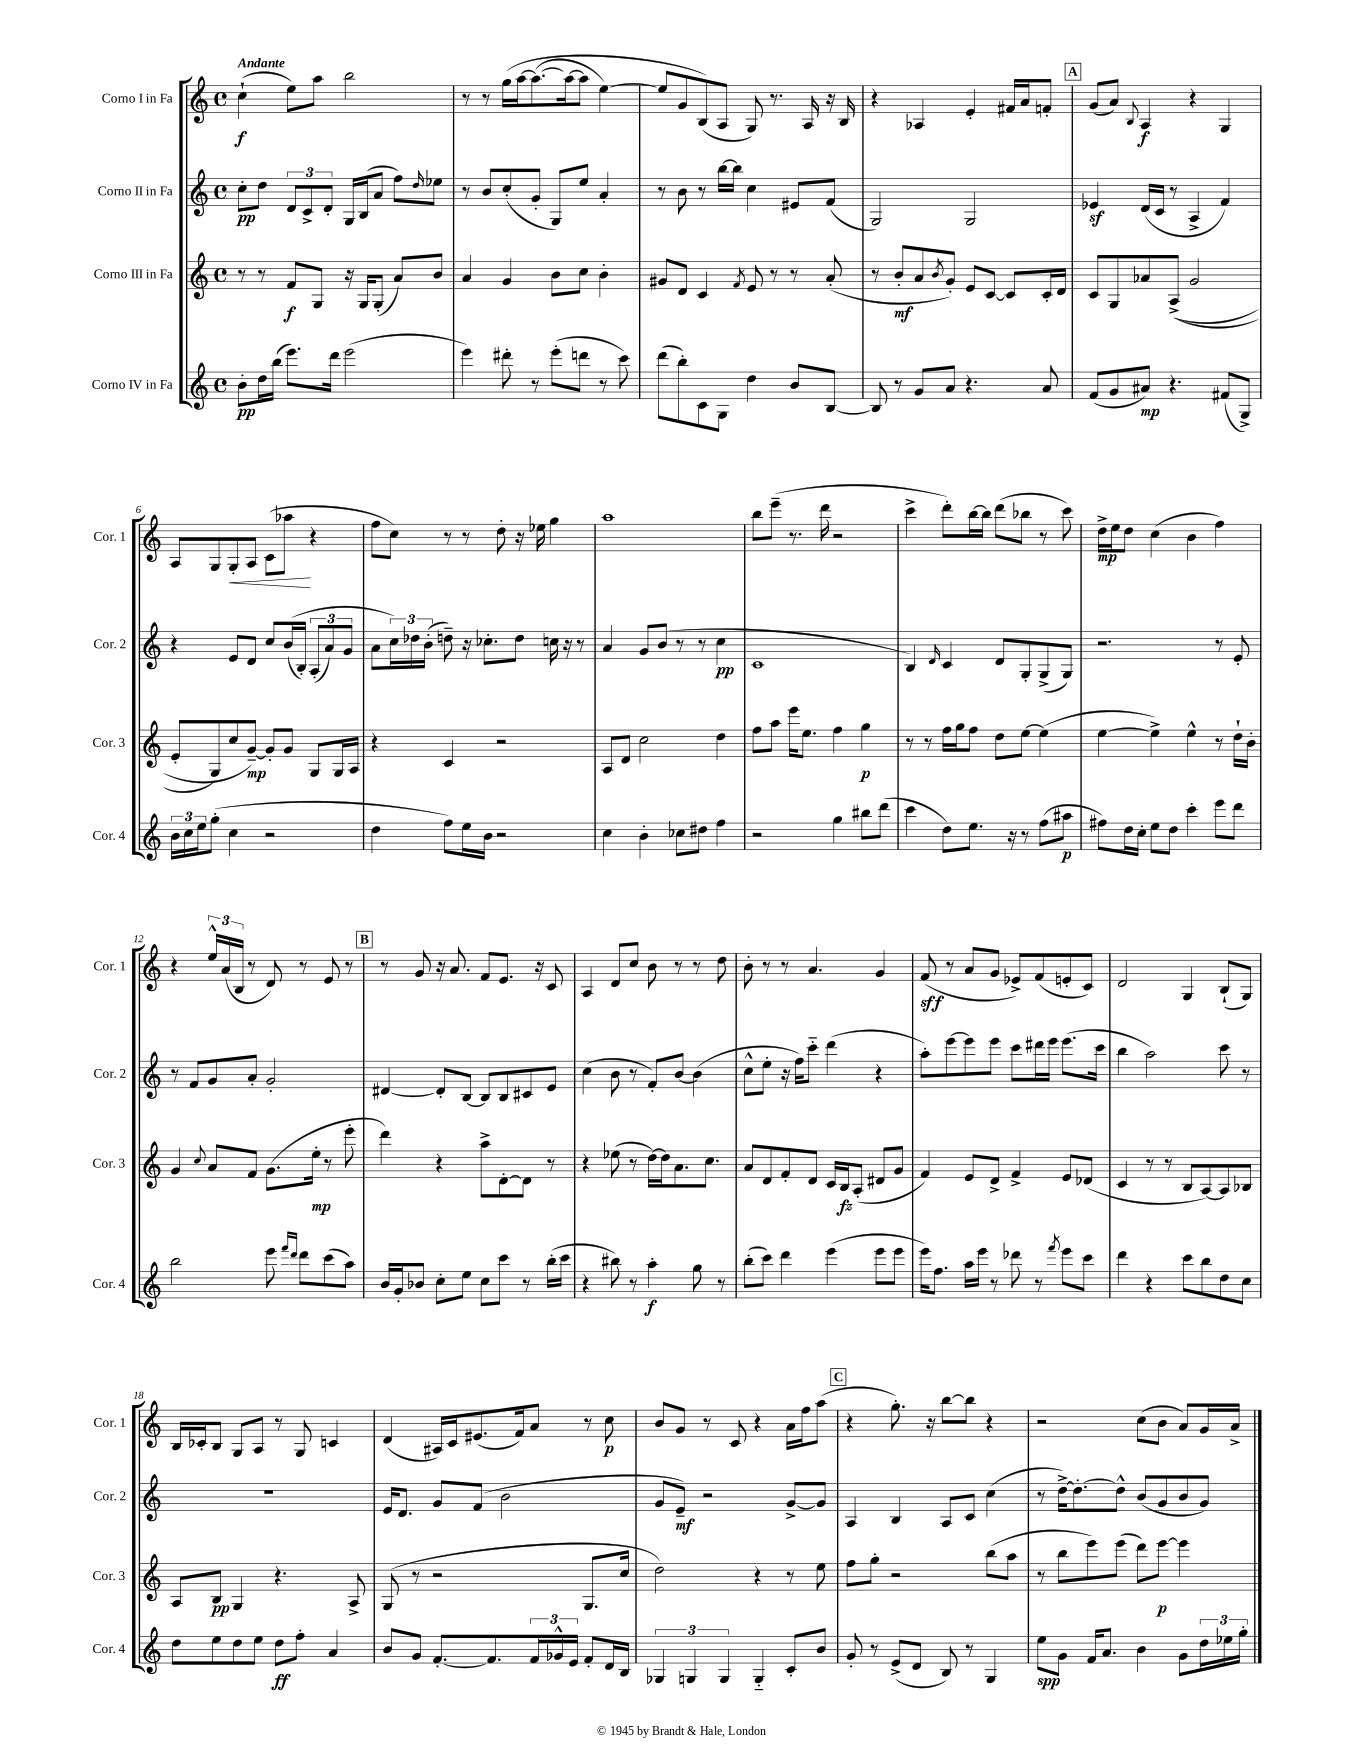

**kern	**kern	**kern	**kern
*staff4	*staff3	*staff2	*staff1
*clefG2	*clefG2	*clefG2	*clefG2
*k[]	*k[]	*k[]	*k[]
*M4/4	*M4/4	*M4/4	*M4/4
*met(c)	*met(c)	*met(c)	*met(c)
8b'	8r	8cc'	(4cc`
16dd	8r	8dd	.
(16bb	.	.	.
8.eee)	8f	12d	8ee)
.	.	12c^	.
.	8G	.	8aa
.	.	12d'	.
16ddd	.	.	.
(2eee	16r	16G	2bb
.	16G	(16B	.
.	(8G'	8a	.
.	8a)	8ff)	.
.	.	16qqdd	.
.	8b	8ee-	.
=	=	=	=
4eee)	4a	8r	8r
.	.	8b	8r
8ddd#'	4g	(8cc'	&(16gg
.	.	.	[16aa
8r	.	8g'	(8.aa_
(8eee'	8b	8G)	.
.	.	.	16aa_
8ddd	8cc	8ee	8aa]
8r	4b'	4a'	[4ee)
8ccc)	.	.	.
=	=	=	=
(8ddd	8g#	8r	8ee]
8bb')	8d	8b	8g
8c	4c	8r	(8B&)
8G	.	[16bb	8A
.	.	16bb]	.
.	8qf	.	.
4dd	8e	4cc	8G)
.	8r	.	8.r
8b	8r	8e#	.
.	.	.	16A
[8B	(8a'	(8f	16r
.	.	.	16B
=	=	=	=
8B]	8r	2G)	4r
8r	8b'	.	.
8g	8a	.	4A-
.	8qb	.	.
8a	8g')	.	.
4.r	8e	2G	4e'
.	[8c	.	.
.	8c]	.	16f#
.	.	.	16a
8a	16c'	.	8f'
.	16d	.	.
=	=	=	=
(8f	8c	4e-	(8g
8g	8G	.	8a)
.	.	.	8qqB
8a#)	8a-	(16d	4A
.	.	16c	.
4.r	&((8A^	8r	.
.	2g	4A^	4r
(8f#	.	4f)	4G
8G^)	.	.	.
=	=	=	=
24b	8e'	4r	8A
24cc	.	.	.
24ee	.	.	.
(8gg'	8G)	.	8G
4cc	8cc	8e	8G'
.	[8g~&)	8d	8A
2r	8g']	8cc	(8c
.	8g	&((16b	8aa-
.	.	16B')	.
.	8G	(12A'	4r
.	.	12a)	.
.	16G	.	.
.	.	12g	.
.	16A	.	.
=	=	=	=
4dd	4r	8a	8ff
.	.	24cc&)	8cc)
.	.	24dd-	.
.	.	(24b'	.
8ff)	4c	8dd~)	8r
16ee	.	16r	8r
16b	.	8.cc-'	.
2r	2r	.	8dd'
.	.	8dd	16r
.	.	.	16ee-
.	.	16cc	4gg
.	.	16r	.
.	.	8r	.
=	=	=	=
4cc	8A	4a	1aa
.	8d	.	.
4b'	2cc	8g	.
.	.	(8b	.
8cc-	.	8r	.
8dd#	.	8r	.
4ff	4dd	4cc	.
=	=	=	=
2r	8ff	1c	8bb
.	8aa	.	(8eee~
.	16eee	.	8.r
.	8.ee	.	.
.	.	.	16ddd
4gg	4ff	.	2r
8bb#	4gg	.	.
(8ddd	.	.	.
=	=	=	=
4ccc	8r	4B)	4ccc^
.	8r	.	.
.	.	16qqd	.
8dd)	16ff	4c	8ddd')
.	16gg	.	.
8.ee	8ff	.	[16bb
.	.	.	16bb]
.	8dd	8d	(8ddd
16r	.	.	.
8r	[8ee	8G'	8bb-
(8ff	(4ee]	(8G^	8r
8aa#	.	8G)	8ccc)
=	=	=	=
8ff#)	[4ee	2.r	16dd^
.	.	.	16ee
16dd	.	.	8dd
16cc'	.	.	.
8ee	4ee^])	.	(4cc
8dd	.	.	.
4ccc'	4ee^^	.	4b
8eee	8r	8r	4ff)
8ddd	16dd`	8e'	.
.	16b'	.	.
=	=	=	=
2bb	4g	8r	4r
.	.	8f	.
.	8qqcc	.	.
.	8a	8g	24ee^^
.	.	.	(24a
.	.	.	24B
.	8f	8a'	8r
8eee	(8.g	2g'	8d)
16qqfff	.	.	.
16qqddd	.	.	.
8ddd	.	.	8r
.	16ee'	.	.
(8ccc	8r	.	8e
8aa)	8eee'	.	8r
=	=	=	=
16b	4ddd)	[4d#	8r
16g'	.	.	.
8b-	.	.	8g
8cc'	4r	8d#']	16r
.	.	.	8.a
8ee	.	[8B	.
8cc	8aa^	8B]	8f
8ccc	[8d'	8B	8.e
8r	8d]	8c#	.
.	.	.	16r
(16bb'	8r	8e	8c
16ccc	.	.	.
=	=	=	=
4r	4r	(4cc	4A
8bb#)	(8ee-	8b	8d
8r	8r	8r	8cc
4aa'	[16dd)	8f')	8b
.	16dd]	.	.
.	8.a	[8b	8r
8gg	.	(4b]	8r
.	8.cc	.	.
8r	.	.	8dd
=	=	=	=
(8bb'	8a	8cc^^	8b'
8ccc)	8d	8ee'	8r
4ddd	8f'	16r	8r
.	.	16ff)	.
.	8d	8ccc'~	4.a
(4eee	16c	(4ddd	.
.	16B	.	.
.	(8A'	.	.
8eee	8d#	4r	4g
8eee	8g	.	.
=	=	=	=
16eee)	4f)	8aa')	(8f
8.ff	.	.	.
.	.	[8eee	8r
16aa	8e	8eee]	8a
16eee	.	.	.
8r	8d^	8eee	8g
8ddd-	4f^	8ccc	8e-^)
8r	.	16ddd#	(8f
.	.	16eee	.
8qfff	.	.	.
8eee	8e	(8.eee	8e'
8ccc	(8d-	.	8c)
.	.	16ccc	.
=	=	=	=
4ddd	4c	4bb	2d
4r	8r	2aa)	.
.	8r	.	.
8ccc	8B	.	4G
8bb	[8A)	.	.
8dd	8A]	8ccc	(8B`
8cc	8B-	8r	8G)
=	=	=	=
8dd	8A	1r	16B
.	.	.	16c-'
8ee	8B	.	8B
8dd	4G	.	8G
8ee	.	.	8A
8dd	4.r	.	8r
8ff'	.	.	8G
4a	.	.	4c
.	8A^	.	.
=	=	=	=
8b	(8G	16e	(4d
.	.	8.d	.
8g	8r	.	.
[8.f'	2r	8g	16A#)
.	.	.	16c
.	.	(8f	(8.e#
8.f]	.	.	.
.	.	2b	.
.	.	.	16f)
24f	.	.	8a
24g-^^	.	.	.
24e	.	.	.
8f'	8.G	.	8r
16d	.	.	8cc
16B	16cc	.	.
=	=	=	=
6G-	2dd)	8g	8b
.	.	8e~)	8g
6G	.	.	.
.	.	2r	8r
6G	.	.	.
.	.	.	8c
4G'~	4r	.	4r
8c'	8r	[8g^	16a
.	.	.	16ff
8b	8ee	8g]	(8aa
=	=	=	=
8g'	8ff	4A	4r
8r	8gg'	.	.
(8e^	2r	4B	8.gg')
8d	.	.	.
.	.	.	16r
8B)	.	8A	[8bb
8r	.	8c	8bb]
4G	(8bb	(4cc	4r
.	8aa	.	.
=	=	=	=
8ee	8r	8r	2r
8g	8bb	[16dd^)	.
.	.	8.dd'_	.
16f	8eee)	.	.
8.a	.	.	.
.	(8eee	8dd^^]	.
4b	8ddd)	(8b	(8cc
.	[8eee	8g	8b
8g	4eee]	8b	8a)
24dd	.	8g)	16g
24ee-	.	.	.
.	.	.	16a^
24gg'	.	.	.
==	==	==	==
*-	*-	*-	*-
